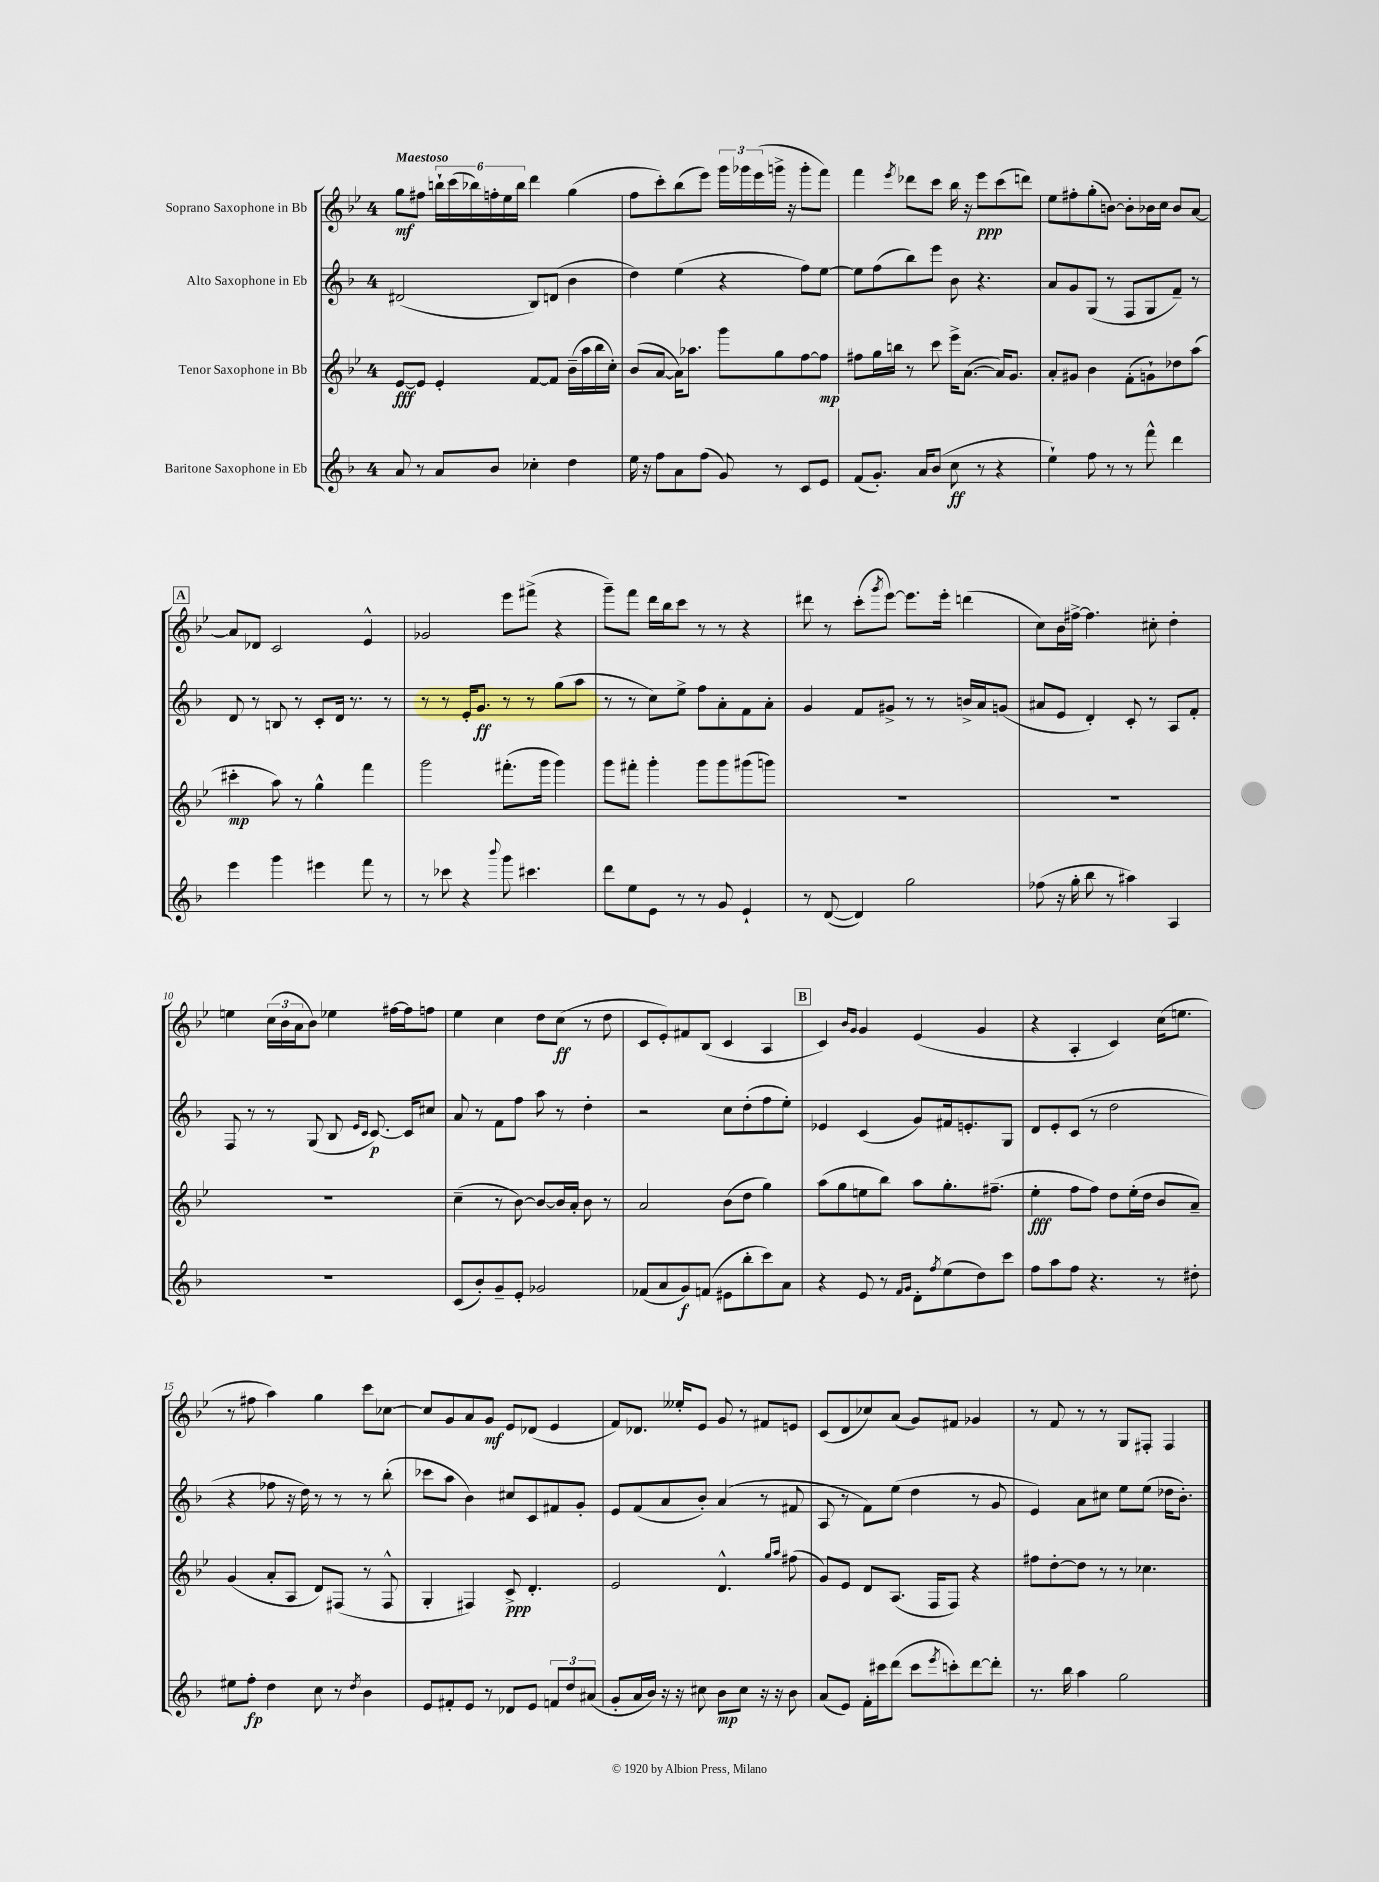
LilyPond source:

<<
\new StaffGroup <<
\new Staff = "s0" \with { instrumentName = "Soprano Saxophone in Bb" } {
    \clef treble \key bes \major \once \override Staff.TimeSignature.style = #'single-digit \time 4/4 \tempo "Maestoso"
    g''8\mf fis''8 \tuplet 6/4 { b''16-! c'''16( bes''16) f''16-. ees''16 bes''16 } d'''4 g''4( |
    f''8 c'''8-.) bes''8( ees'''8) \tuplet 3/2 { g'''16 ges'''16 ees'''16( } g'''16-> r16 g'''8-. f'''8) |
    f'''4 \acciaccatura { ees'''8 } des'''8 c'''8 bes''16 r16 ees'''8\ppp c'''8( d'''8) |
    ees''8 fis''8-. g''8-.( b'8~) b'8-. bes'16 c''16 bes'8 a'8~ |
    \mark \markup { \box "A" } a'8 des'8 c'2 ees'4-^ |
    ges'2 ees'''8 fis'''8->( r4 |
    g'''8--) f'''8 d'''16 bes''16 c'''8 r8 r8 r4 |
    dis'''8 r8 c'''8-.( \acciaccatura { g'''8 } ees'''8~) ees'''8. ees'''16-. d'''4( |
    c''8) bes'16 fis''16~-> fis''4. cis''8-. d''4-. |
    e''4 \tuplet 3/2 { c''16( bes'16 a'16 } bes'8) ees''4 fis''16~ fis''16 f''8 |
    ees''4 c''4 d''8 c''8\ff( r8 d''8 |
    c'8 ees'8-.) fis'8 bes8( c'4 a4 |
    \mark \markup { \box "B" } c'4) \grace { bes'16 g'16 } g'4 ees'4( g'4 |
    r4 a4-. c'4) c''16( e''8. |
    r8 fis''8 a''4) g''4 c'''8 ces''8~ |
    ces''8 g'8 a'8 g'8\mf ees'8 des'8( ees'4 |
    f'8) des'8. eeses''16-. ees'8 g'8 r8 fis'8 e'8 |
    c'8( d'8 ces''8) a'8( g'8) fis'8 ges'4 |
    r8 f'8 r8 r8 g8 fis8-. fis4 \bar "|." |
}
\new Staff = "s1" \with { instrumentName = "Alto Saxophone in Eb" } {
    \clef treble \key f \major \once \override Staff.TimeSignature.style = #'single-digit \time 4/4
    dis'2( bes8) d'8( bes'4 |
    d''4) e''4( r4 f''8) e''8~ |
    e''8 f''8( bes''8) e'''8 bes'8 r4. |
    a'8 g'8 g8( r8 f8 g8 f'8--) r8 |
    \mark \markup { \box "A" } d'8 r8 b8 r8 c'8-. d'16 r8. r8 |
    r8 r8 e'16-. g'8.\ff r8 r8 g''8( a''8 |
    r8 r8 c''8) e''8-> f''8 a'8-. f'8 a'8-. |
    g'4 f'8 gis'8-> r8 r8 b'16-> a'16 g'8( |
    ais'8 e'8 d'4-.) c'8-. r8 a8 f'8-. |
    f8 r8 r8 g8( bes8 \grace { e'16 c'16 } c'8.~\p) c'16 cis''8 |
    a'8 r8 f'8 f''8 a''8 r8 d''4-. |
    r2 c''8 d''8-.( f''8 e''8-.) |
    \mark \markup { \box "B" } ees'4 c'4( g'8) fis'16 e'8.-. g8 |
    d'8 e'8-. c'8( r8 d''2 |
    r4 fes''8 r16 d''16) r8 r8 r8 bes''8-.( |
    ces'''8 a''8 bes'4) cis''8 c'8 fis'8 g'8-. |
    e'8 f'8( a'8 bes'8-.) a'4( r8 fis'8 |
    a8 r8 f'8) e''8( d''4 r8 g'8 |
    e'4) a'8 cis''8 e''8 e''8( des''16 bes'8.-.) \bar "|." |
}
\new Staff = "s2" \with { instrumentName = "Tenor Saxophone in Bb" } {
    \clef treble \key bes \major \once \override Staff.TimeSignature.style = #'single-digit \time 4/4
    ees'8~\fff ees'8 ees'4-. f'8~ f'8 bes'16--( a''16 bes''16 c''16-.) |
    bes'8( a'8~ a'16) aes''8. g'''8 g''8 f''8~ f''8\mp |
    fis''8 g''16 b''16 r8 c'''8 ees'''16-> a'8.~( a'16) g'8. |
    a'8-. gis'8 bes'4 f'8-.( g'8-!) des''8 a''8( |
    \mark \markup { \box "A" } cis'''4-.\mp a''8) r8 g''4-^ f'''4 |
    g'''2 fis'''8.-.( g'''16 g'''4) |
    g'''8 fis'''8-. g'''4-. g'''8 g'''8 gis'''8( g'''8) |
    R1 |
    R1 |
    R1 |
    c''4--( r8 bes'8~) bes'8~ bes'16 a'16-. bes'8 r8 |
    a'2 bes'8( d''8 g''4) |
    \mark \markup { \box "B" } a''8( g''8 e''8 bes''8) a''8 g''8.-. fis''8.--( |
    ees''4-.\fff f''8 f''8) d''8 ees''16-.( d''16 bes'8 a'8--) |
    g'4( a'8-. a8 d'8) fis8( r8 fis8-^ |
    g4-. fis4) c'8->\ppp d'4.-. |
    ees'2 d'4.-^ \grace { g''16 a''16 } fis''8( |
    g'8) ees'8 d'8 a8.( f16 f8) r4 |
    fis''8 d''8~-. d''8 r8 r8 ces''4. \bar "|." |
}
\new Staff = "s3" \with { instrumentName = "Baritone Saxophone in Eb" } {
    \clef treble \key f \major \once \override Staff.TimeSignature.style = #'single-digit \time 4/4
    a'8 r8 a'8 bes'8 ces''4-. d''4 |
    e''16 r16 f''8 a'8 f''8( g'8) r8 c'8 e'8 |
    f'8( g'8.-.) a'16 bes'8( c''8\ff r8 r4 |
    e''4-!) f''8 r8 r8 f'''8-^ d'''4 |
    \mark \markup { \box "A" } e'''4 g'''4 eis'''4 f'''8 r8 |
    r8 ces'''8 r4 \appoggiatura { bes'''8 } g'''8 cis'''4. |
    d'''8 e''8 e'8 r8 r8 g'8 e'4-! |
    r8 d'8~( d'4) g''2 |
    fes''8( r16 g''16-. bes''8 r8 ais''4) a4 |
    R1 |
    c'8( bes'8-.) g'8-- e'8-. ges'2 |
    fes'8( a'8 g'8\f) f'8( eis'8 bes''8-. c'''8) a'8 |
    \mark \markup { \box "B" } r4 e'8 r8 \grace { f'16 g'16 } d'8-. \acciaccatura { f''8 } e''8( d''8) c'''8 |
    f''8 a''8 f''8 r4. r8 dis''8-. |
    eis''8 f''8-.\fp d''4 c''8 r8 \acciaccatura { d''8 } bes'4 |
    e'8 fis'8-. e'8 r8 des'8 e'8 \tuplet 3/2 { f'8 d''8 ais'8( } |
    g'8-. a'16 bes'16) r16 r16 cis''8 bes'8\mp cis''8 r16 r16 bes'8 |
    a'8( e'8) f'16-. cis'''16 d'''8( cis'''8 \acciaccatura { e'''8 } c'''8-.) d'''8~ d'''8-. |
    r8. bes''16 a''4 g''2 \bar "|." |
}
>>
>>
